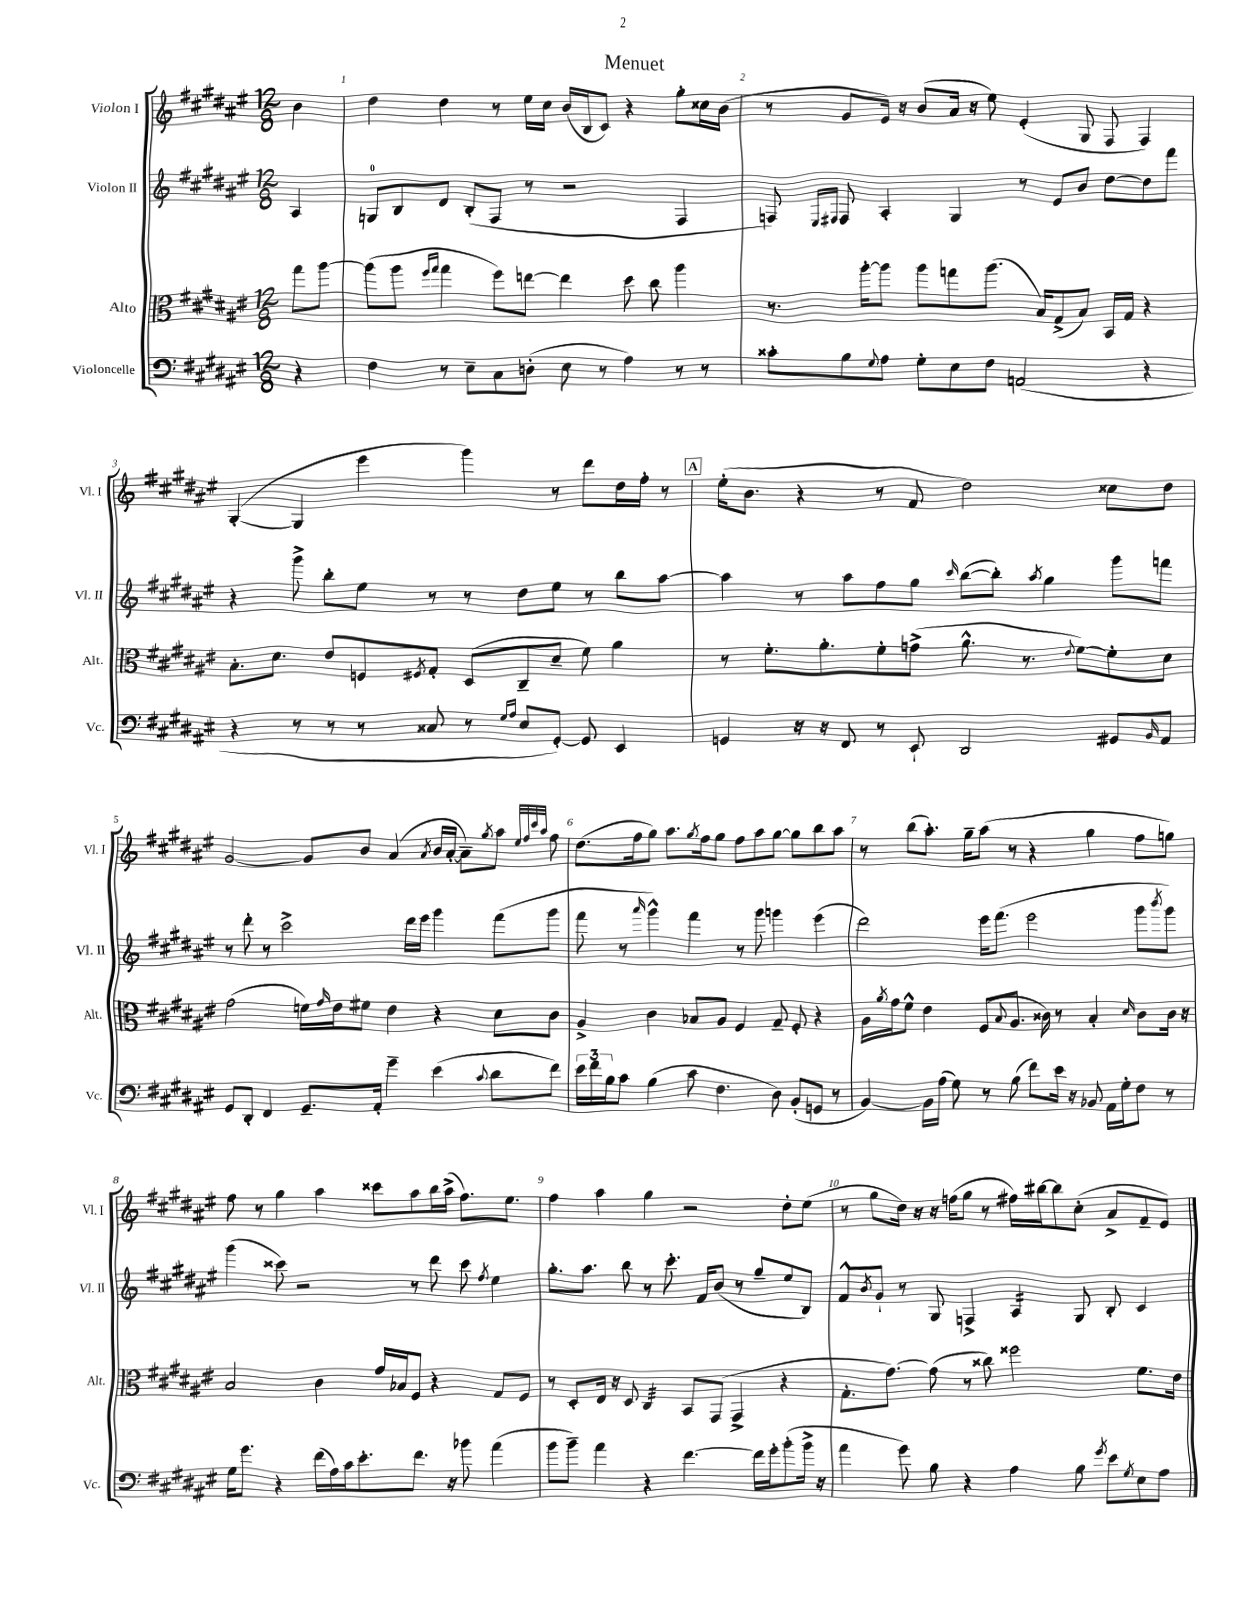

**kern	**kern	**kern	**kern
*staff4	*staff3	*staff2	*staff1
*clefF4	*clefC3	*clefG2	*clefG2
*k[f#c#g#d#a#e#]	*k[f#c#g#d#a#e#]	*k[f#c#g#d#a#e#]	*k[f#c#g#d#a#e#]
*M12/8	*M12/8	*M12/8	*M12/8
4r	8gg#\L	4A#/	4b\
.	[8aa#\J	.	.
=	=	=	=
4F#\	(8aa#\]L	8G/L	4dd#\
.	8aa#\J	8B/	.
.	16qqff#/LL	.	.
.	16qqgg#/JJ	.	.
8r	4gg#\	8d#/J	4dd#\
8E#~\L	.	(8B'/L	.
8C#\	8ff#\L)	8F#/J	8r
(8D'\J	[8ee\J	8r	16ee#\LL
.	.	.	16cc#\JJ
8E#\	4ee\]	2r	(16b/LL
.	.	.	16B/J
8r	.	.	8c#/J)
4A#\)	8dd#\	.	4r
.	8cc#\	.	.
8r	4aa#\	4F#/	8gg#'\L
8r	.	.	16cc##\L
.	.	.	(16b\JJ
=	=	=	=
8c##'\L	8.r	8F/)	8r
.	.	16qqE#/LL	.
.	.	16qqF#/JJ	.
8B\	.	8F#/	8g#/L
.	[16aa#'\LK	.	.
8qqG#/	.	.	.
8A#\J	8aa#\]J	4A#'/	16e#/Jk)
.	.	.	16r
8G#'\L	8aa#\L	.	(8b/L
8E#\	8gg\	4G#/	16a#/Jk
.	.	.	16r
8F#\J	(8.aa#\J	.	8ee#\)
(2AA/	.	8r	(4e#'/
.	16B/LK)	.	.
.	(8G#^/	8e#/L	.
.	8B/J)	8b/J	8G#/
.	16BB/LL	[8dd#\L	8F#/
.	16G#/JJ	.	.
4r	4r	8dd#\]	4F#/)
.	.	8fff#\J	.
=	=	=	=
4r	8.B'\L	4r	([4G#'/
.	8.d#\J	.	.
8r	.	8ggg#^\	4G#/]
8r	8e#/L	8bb'\L	.
8r	8F/	8ee#\J	4eee#\
.	8qF#/	.	.
8C##/	8G#'/J	8r	.
8r	(8D#/L	8r	4ggg#\)
16qqG#/LL	.	.	.
16qqA#/JJ	.	.	.
8E#/L	8C#~/	8dd#\L	.
[8GG#'/J)	8d#~/J	8ee#\J	8r
8GG#/]	8f#\)	8r	8ddd#\L
4EE#/	4a#\	8bb\L	16dd#\L
.	.	.	16ff#'\JJ
.	.	[8aa#\J	8r
=	=	=	=
4GG/	8r	4aa#\]	(16ee#'\LK
.	.	.	8.b\J
.	8.f#'\L	.	.
16r	.	8r	4r
16r	8.a#'\	.	.
8FF#/	.	8aa#\L	.
8r	8f#'\	8ff#\	8r
8EE#`/	(8g^\J	8gg#\J	8f#/
.	.	16qqccc#/	.
2DD#/	8.a#^^\	([8bb\L	2dd#\)
.	.	8bb'\]J)	.
.	8.r	.	.
.	.	8qaa#/	.
.	.	4gg#\	.
.	8qqe#/	.	.
.	[8f#\L)	.	.
8GG#/L	8f#'\]	8ggg#\L	8cc##\L
16qqBB/	.	.	.
8AA#/J	8d#\J	8fff\J	8dd#\J
=	=	=	=
8GG#/L	(2g#\	8r	[2g#/
8DD#'/J	.	8ddd#'\	.
4FF#/	.	8r	.
.	.	2ccc#^\	.
8.GG#~/L	16f\LL)	.	8g#/]L
.	16qqg#/	.	.
.	16e#\J	.	.
.	8f#\J	.	8b/J
16AA#'/Jk	.	.	.
4g#~\	4e#\	.	(4a#/
.	.	16ddd#\LL	.
.	.	16eee#\JJ	.
.	.	.	8qa#/
(4e#\	4r	4ggg#\	16b/LL
.	.	.	[16a#'/JJ
.	.	.	8a#~\]L)
8qqc#/	.	.	8qgg#/
8d#\L	8d#\L	(8fff#\L	8aa#\J
.	.	.	32qqee#/LLL
.	.	.	32qqff#/
.	.	.	32qqccc#/
.	.	.	32qqaa#/JJJ
8f#\J)	8c#\J	8ggg#\J	8ff#\
=	=	=	=
24e#\LL	4A#^/	8fff#\	(8.dd#\L
24f#\	.	.	.
24B\J	.	.	.
8c#\J	.	8r	.
.	.	.	16ff#\k
.	.	16qqaaa#/	.
(4B\	4c#\	4ggg#^^\)	8gg#\J)
.	.	.	8.aa#\L
8c#\	8B-/L	4fff#\	.
.	.	.	8qgg#/
.	.	.	16ff#\k
4.F#\	8A#/J	.	8gg#\J
.	4F#/	8r	8ff#\L
.	.	8ggg#\	8aa#\
8D#\)	8G#~/	4ggg\	[8gg#\J
(8BB'/L	8F#'/	.	8gg#\]L
8GG/J	4r	(4eee#\	8bb\
8r	.	.	8aa#\J
=	=	=	=
[4BB/)	16A#\LL	2ddd#\)	8r
.	8qa#/	.	.
.	16g#\J	.	.
.	8f#^^\J	.	(8bb\L
16BB\]LL	4e#\	.	8.aa#'\J)
(16A#\JJ	.	.	.
8G#\)	.	.	.
.	.	.	16gg#~\LK
8r	(8F#/L	16eee#\LK	(8aa#\J
.	.	(8.fff#\J	.
.	8qqB/	.	.
(8B\	8.A#/J	.	8r
8f#\L)	.	2eee#\	4r
.	16c##\)	.	.
16e#\Jk	8r	.	.
16r	.	.	.
8BB-/	4B'/	.	4gg#\
16AA#\LL	.	.	.
16G#'\J	.	.	.
.	16qqd#/	.	.
8F#\J	8c##\L	8ggg#\L	8ff#\L
.	.	8qbbb/	.
8r	16c##\Jk	8ggg#\J)	8gg\J)
.	16r	.	.
=	=	=	=
16G#\LK	2B/	(4ggg#\	8ff#\
8.g#\J	.	.	.
.	.	.	8r
4r	.	8ccc##\)	4gg#\
.	.	2r	.
(16f#\LL	4c#\	.	4aa#\
16A#\)	.	.	.
16c#\J	.	.	.
8.e#'\	.	.	.
.	16g#/LL	.	8ccc##\L
.	16B-/J	.	.
8.f#\J	8F#/J	8r	8aa#\
.	4r	8ddd#\	16bb\L
16r	.	.	(16aa#^\JJ
8b-\	.	8ccc##\	8.ff#\L)
.	.	8qff#/	.
(4a#\	8G#/L	4ee#\	.
.	.	.	8.ee#\J
.	8F#/J	.	.
=	=	=	=
8b\L	8r	8.gg#'\L	4ff#\
8b~\J)	8D#'/L	.	.
.	.	8.aa#\J	.
4a#\	16E#/Jk	.	4aa#\
.	16r	.	.
.	8D#/	8bb\	.
4r	4C#/	8r	4gg#\
.	.	8.ccc#'\	.
[4.f#\	8BB/L	.	2r
.	.	16f#/LK	.
.	(8GG#/J	(8b/J	.
.	4GG#^/	8r	.
16f#\]LL	.	8gg#~/L	.
16g#'\J	.	.	.
(8b'\	4r	8ee#/	8dd#'\L
16b^\Jk	.	8B/J)	(8ee#\J
16r	.	.	.
=	=	=	=
4a#\	8.G#'\L	8f#^^/L	8r
.	.	8qb/	.
.	.	8g#`/J	8gg#\L
.	[8.g#\J)	.	.
8g#\)	.	8r	16dd#\Jk)
.	.	.	16r
8B\	(8g#\]	8G#/	16r
.	.	.	(16ff\LK
4r	8r	4F^/	8gg#\J
.	8cc##\)	.	8r
4A#\	2ff##\	4A#/	16ff#\LL)
.	.	.	[16bb#\J
.	.	.	8bb#\]
8B\	.	8G#/	(8cc#'\J
8qg#/	.	.	.
8e#\L	.	8B'/	8a#^/L
8qG#/	.	.	.
8E#\	8.f#\L	4c#/	8f#~/
8A#\J	.	.	8e#/J)
.	16e#\Jk	.	.
==	==	==	==
*-	*-	*-	*-
